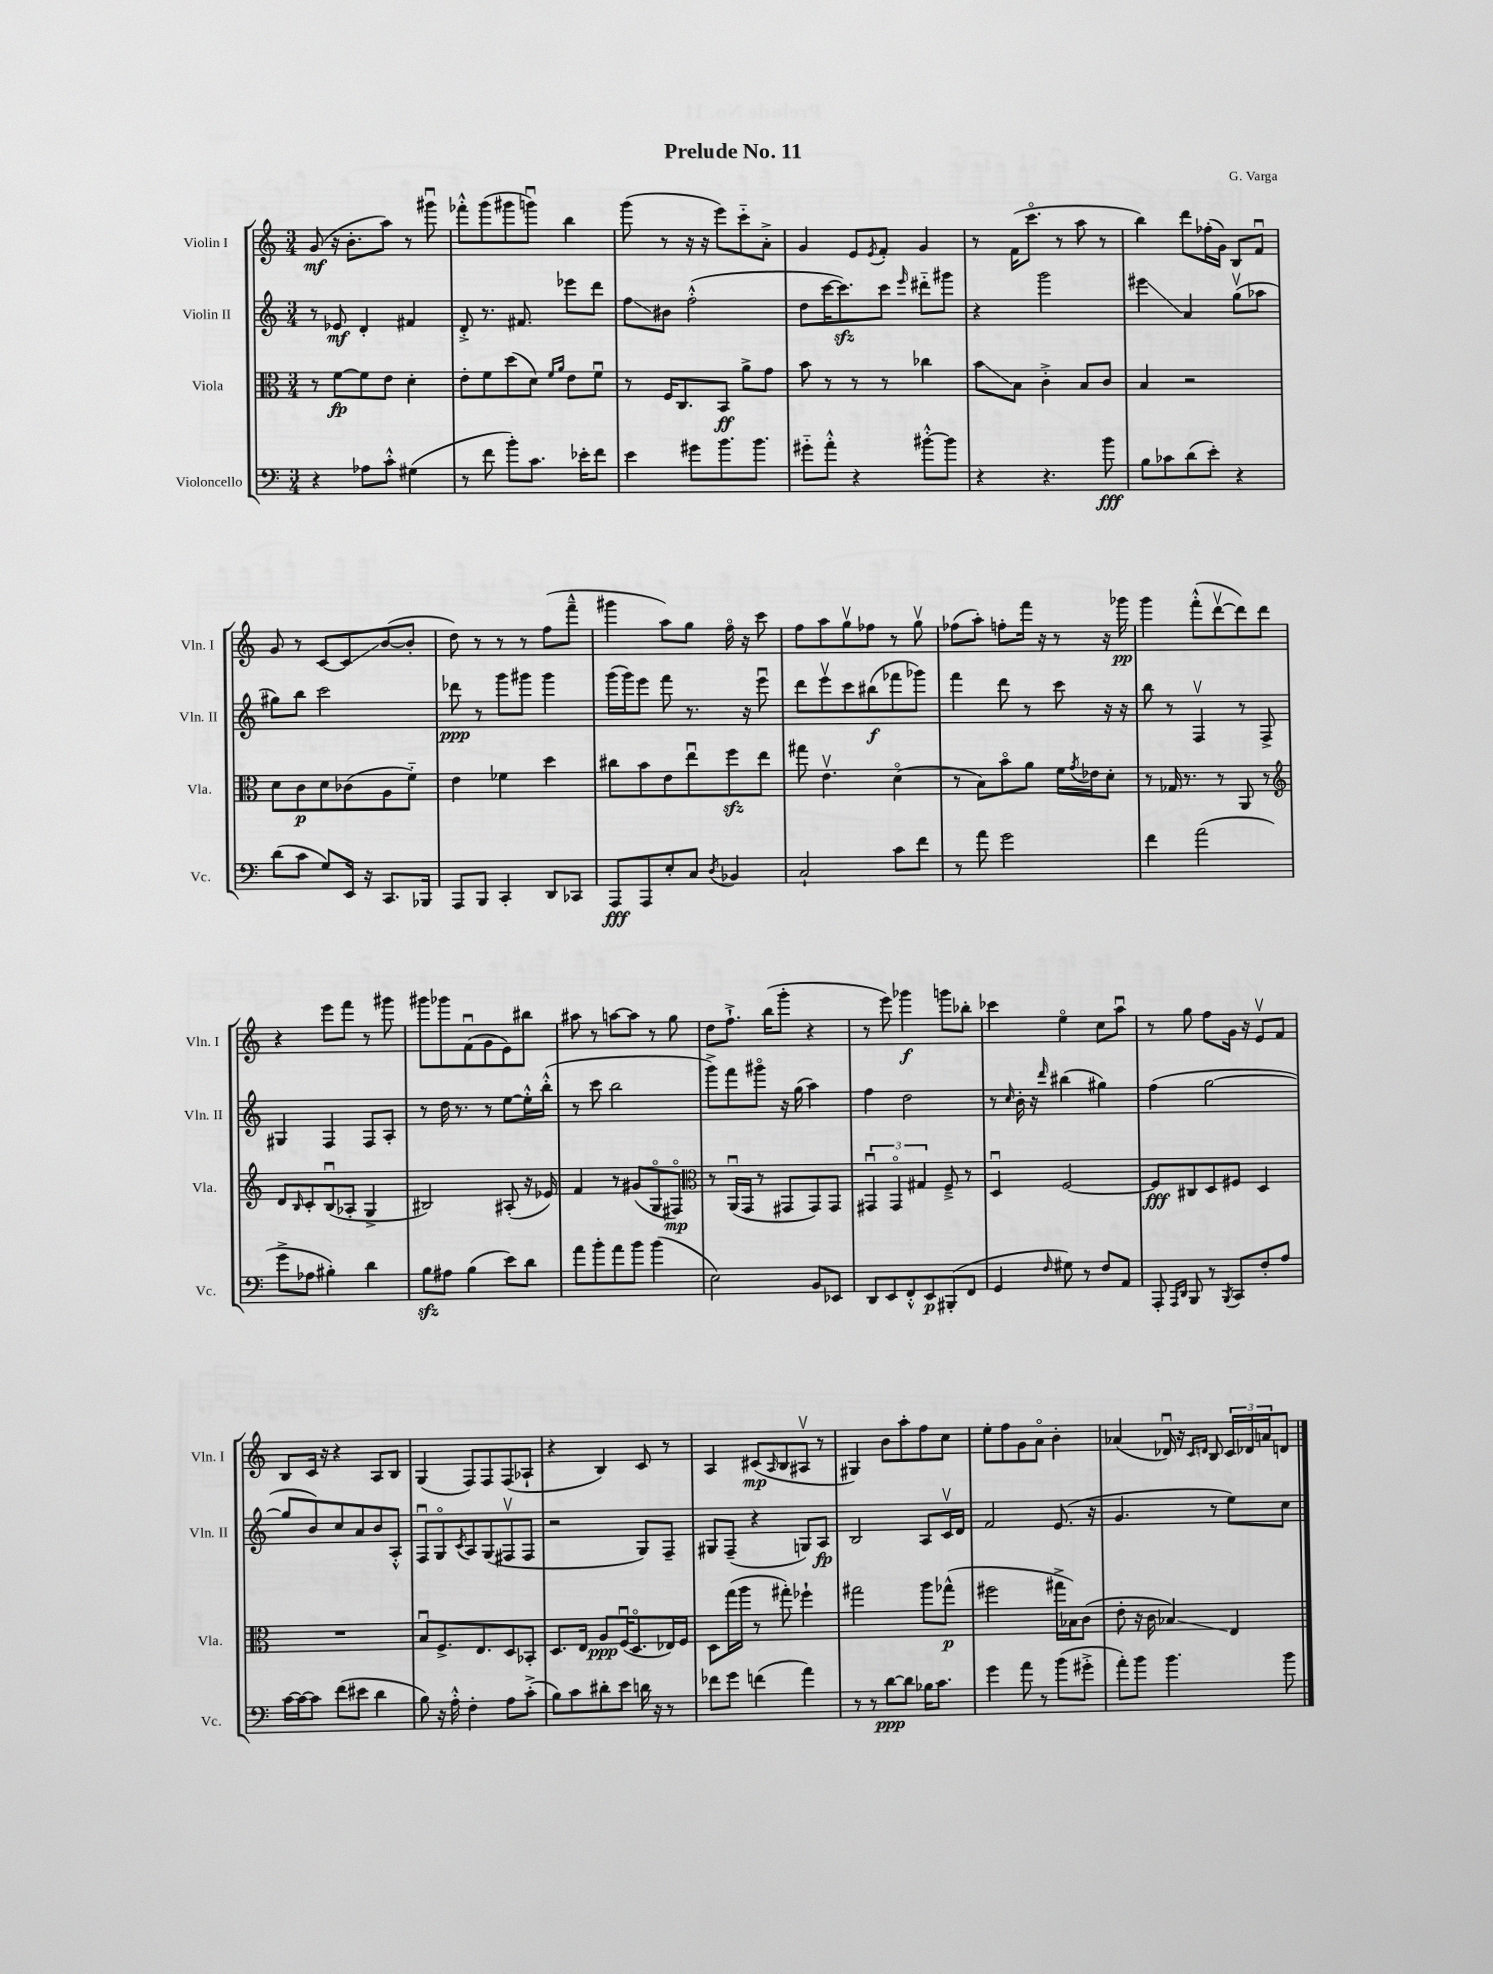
\header { title = "Prelude No. 11" composer = "G. Varga" }
<<
\new StaffGroup <<
\new Staff = "s0" \with { instrumentName = "Violin I" shortInstrumentName = "Vln. I" } {
    \clef treble \key c \major \numericTimeSignature \time 3/4
    g'8\mf( r16 b'8.-. a''8) r8 gis'''8\downbow |
    fes'''8-.-^ g'''8( gis'''8 g'''8\downbow) b''4 |
    g'''8( r8 r16 r16 e'''8) c'''8-_ a'8-.-> |
    g'4 e'8 \acciaccatura { e'8 } f'8-. g'4 |
    r8 f'16( c'''8.\flageolet r8 a''8 r8 |
    b''4) d'''8 fes''16-.( g'16) b8 f'8\downbow |
    g'8 r8 c'8~ c'8\glissando b'8~( b'8-. |
    d''8) r8 r8 r8 f''8( f'''8---^ |
    gis'''4 a''8) g''8 f''16\flageolet r16 c'''8 |
    f''8 a''8 g''8\upbow fes''8 r8 g''8\upbow |
    fes''8( a''8-.) f''8-. f'''16 r16 r8 r16 ges'''16\pp |
    g'''4 f'''8-.-^( d'''8~\upbow d'''8) d'''8 |
    r4 e'''8 f'''8 r8 gis'''8 |
    gis'''8 ges'''8 f'8\downbow( g'8 e'8) bis''8 |
    ais''8 r8 a''8~ a''8 r8 g''8 |
    d''8 f''8.-!-> b''16( g'''8-. r4 |
    r8 e'''8) ges'''4\f g'''8 bes''8-. |
    ces'''4 e''4\flageolet c''8 a''8\downbow |
    r8 g''8 f''8 g'16 r16 e'8\upbow f'8 |
    b8 c'16 r16 r4 a8 b8 |
    g4( f8) f8 f8( aes8-! |
    r4 b4) c'8 r8 |
    a4 cis'8\mp( \grace { a16 } b8 ais8\upbow r8 |
    gis4) b'8 a''8-. f''8 c''8 |
    e''8-. f''8 g'8 a'8\flageolet b'4-. |
    aes'4( des'16\downbow) r16 \grace { c'16 d'16 } b8 \tuplet 3/2 { c'16 des'16 a'16 } d'8 \bar "|." |
}
\new Staff = "s1" \with { instrumentName = "Violin II" shortInstrumentName = "Vln. II" } {
    \clef treble \key c \major \numericTimeSignature \time 3/4
    r8 ees'8\mf d'4-. fis'4 |
    d'8-.-> r8. fis'8. ees'''8 d'''8 |
    f''8\glissando bis'8 f''2-.-^( |
    d''8 c'''16~ c'''8.\sfz) c'''8 \grace { e'''16 } dis'''8-_ gis'''8 |
    r4 g'''2 |
    eis'''4\glissando a'4 g''8\upbow( aes''8 |
    gis''8) b''8 c'''2 |
    des'''8\ppp r8 g'''8 gis'''8 gis'''4 |
    g'''16( g'''16) e'''8 f'''8 r8. r16 e'''8\downbow |
    d'''8 e'''8\upbow c'''8 bis''8\f( fes'''8 ges'''8) |
    f'''4 d'''8 r8 c'''8 r16 r16 |
    b''8 r8 f4\upbow r8 f8-> |
    gis4 f4 f8 a8-. |
    r8 d''16 r8. r8 e''8~ e''16-.-^ b''16-.-^( |
    r8 c'''8 b''2 |
    g'''8->) f'''8 gis'''8\flageolet r16 g''16( a''4) |
    f''4 d''2 |
    r8 \grace { c''16 } b'16-. r16 \grace { d'''16 } bis''4( gis''4) |
    f''4( g''2~ |
    g''8 b'8) c''8 a'8 b'8 a8-.-^ |
    f8\downbow g8\flageolet \acciaccatura { c'8 } a8 g8( fis8\upbow fis8 |
    r2 g8) f8-- |
    gis8 f8--( r4 g8) a8\fp |
    b2 a8 c'16\upbow d'16 |
    f'2 e'8.( r16 |
    g'4. r8 e''8) c''8 \bar "|." |
}
\new Staff = "s2" \with { instrumentName = "Viola" shortInstrumentName = "Vla." } {
    \clef alto \key c \major \numericTimeSignature \time 3/4
    r8 f'8~\fp f'8 e'8 d'4-. |
    e'8-. f'8 d''8( d'8) \grace { f'16 a'16 } e'8 f'8\downbow |
    r8 f16 c8. b,8\ff a'8-> g'8 |
    b'8 r8 r8 r8 ces''4 |
    b'8\glissando b8 c'4-.-> b8 c'8 |
    b4 r2 |
    d'8 c'8\p d'8 ces'8( a8 f'8-_) |
    e'4 fes'4 d''4 |
    cis''8 b'8 e'8 e''8\downbow f''8\sfz e''8 |
    gis''8 e'4.\upbow d'4\flageolet( |
    r8 b8) b'8\flageolet a'8 f'16 \acciaccatura { g'8 } ees'16 d'8-. |
    r8 ges16 r8. r8 a,8 r8 |
    \clef treble d'8 \grace { b16 } c'8-. b8\downbow( aes8-. g4-> |
    bis2) ais8-.( r16 ees'16) |
    f'4 r8 gis'8( g8\flageolet fis8\flageolet\mp) |
    \clef alto r8 a,16\downbow( g,16 r8 gis,8 gis,8) gis,8 |
    \tuplet 3/2 { gis,4\downbow gis,4\flageolet gis4 } f8---> r8 |
    d4\downbow f2~ |
    f8\fff cis8 d8 fis8 d4 |
    R2. |
    b8\downbow f8.-> e8. d8 bes,8-. |
    d8. e16 a8\ppp f16\downbow( d8.\flageolet ees16) f16 |
    d8 g''16( a''16 r8 gis''8-.) fes''4-! |
    gis''2 a''8 ges''8-^\p( |
    fis''2 gis''16-> bes16) c'8( |
    e'8-. r16 c'16 bes4\glissando) e4 \bar "|." |
}
\new Staff = "s3" \with { instrumentName = "Violoncello" shortInstrumentName = "Vc." } {
    \clef bass \key c \major \numericTimeSignature \time 3/4
    r4 aes8 c'8-.-^ gis4( |
    r8 f'8 b'8-.) c'8. ees'16-. f'8 |
    e'4 gis'8 b'8. b'8. |
    gis'8-_ a'8-.-^ r4 bis'8~-.-^ bis'8 |
    r4 r4. b'8\fff |
    b8 ces'8 d'8( e'8-.) r4 |
    d'8( c'8 g8) e,16 r16 c,8. bes,,16 |
    a,,8 b,,8 c,4-. d,8 ces,8 |
    a,,8\fff a,,8 e8-. c8 \acciaccatura { d8 } bes,4 |
    c2-! c'8 f'8 |
    r8 a'8 g'2 |
    f'4 a'2( |
    g'8-> aes8 bis4-.) d'4 |
    b8\sfz ais8 b4( e'8) d'8 |
    a'8 b'8-. a'8 b'8 b'4( |
    e2) b,8 ees,8 |
    d,8 e,8 f,8-.-^ e,8\p bis,,8-.( f,8 |
    g,4 \grace { f16 } gis8) r8 f8 a,8 |
    a,,8-. \grace { a,,16 d,16 } b,,8 r8 \acciaccatura { b,,8 } c,8 f8-. a8 |
    c'16~ c'16~ c'8 f'8( eis'8 d'4 |
    b8) r16 a16-.-^ f4-. a8 c'8-.->( |
    b8) c'8 dis'8-. e'8 d'16 r16 r8 |
    fes'8 g'8 f'4( a'4) |
    r8 r8 d'8~\ppp d'8 bes16 c'8. |
    g'4 a'8 r8 b'8( gis'8-.-> |
    a'8-.) b'8 b'4. b'8 \bar "|." |
}
>>
>>
\layout { \context { \Score \remove "Bar_number_engraver" } }
